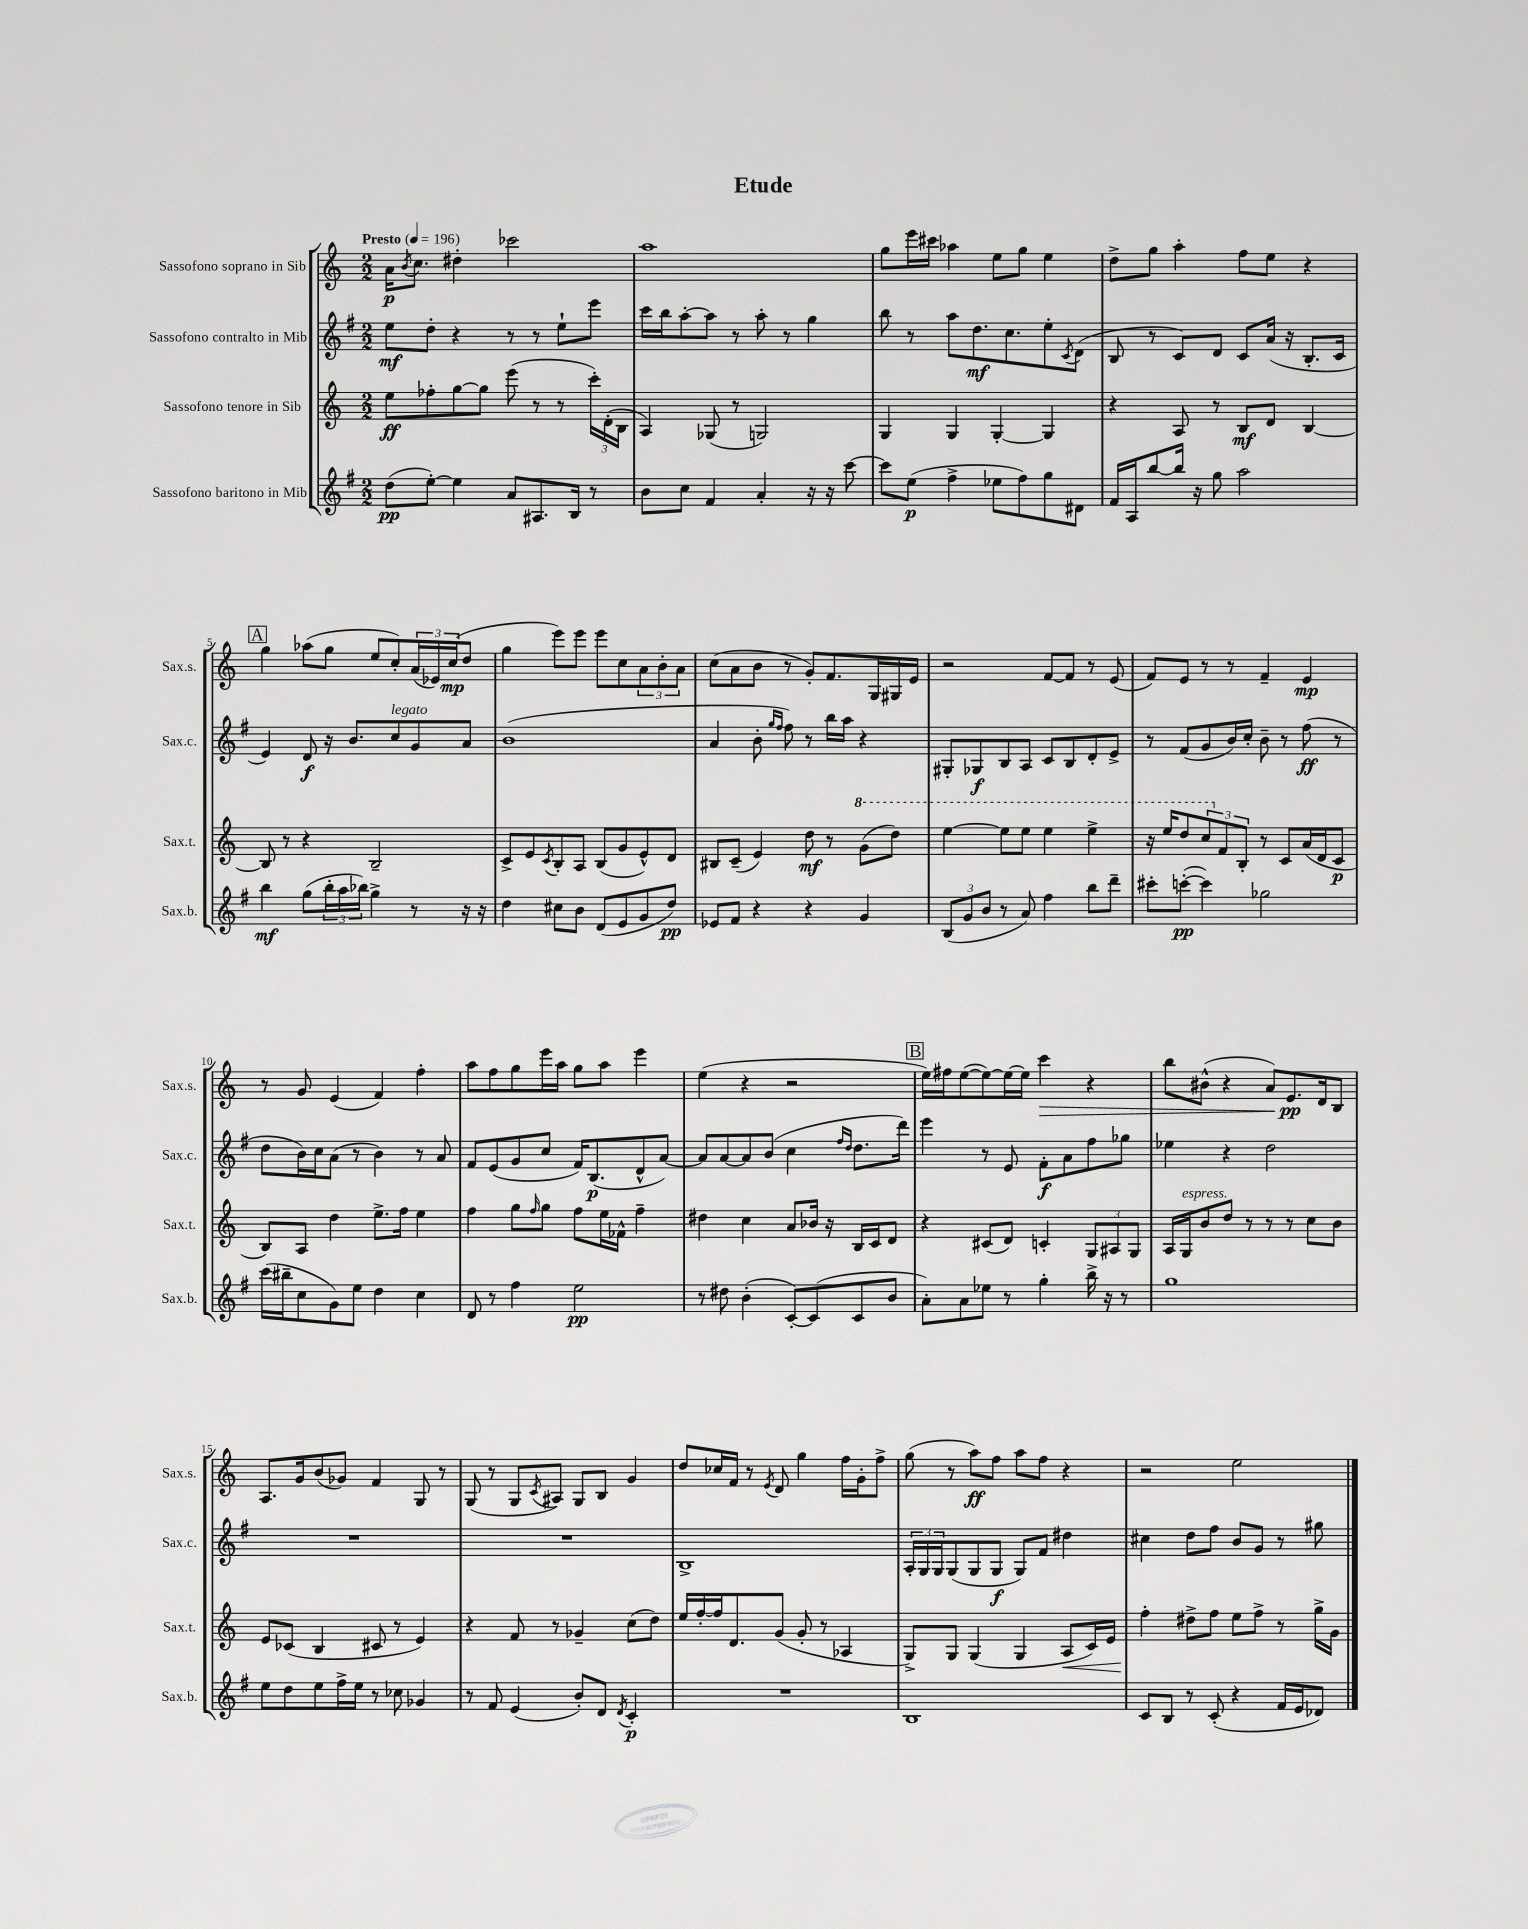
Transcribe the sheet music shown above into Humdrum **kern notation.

**kern	**dynam	**kern	**dynam	**kern	**dynam	**kern	**dynam
*part4	*part4	*part3	*part3	*part2	*part2	*part1	*part1
*staff4	*staff4	*staff3	*staff3	*staff2	*staff2	*staff1	*staff1
*I"Sassofono baritono in Mib	*	*I"Sassofono tenore in Sib	*	*I"Sassofono contralto in Mib	*	*I"Sassofono soprano in Sib	*
*I'Sax.b.	*	*I'Sax.t.	*	*I'Sax.c.	*	*I'Sax.s.	*
*clefG2	*	*clefG2	*	*clefG2	*	*clefG2	*
*k[f#]	*	*k[]	*	*k[f#]	*	*k[]	*
*M2/2	*	*M2/2	*	*M2/2	*	*M2/2	*
*MM196	*	*MM196	*	*MM196	*	*MM196	*
=1	=1	=1	=1	=1	=1	=1	=1
!	!	!	!	!	!	!LO:TX:a:B:t=Presto	!
(8dd\L	pp	8ee\L	ff	8ee\L	mf	16a\KL	p
.	.	.	.	.	.	8qb/	.
.	.	.	.	.	.	8.cc\J	.
[8ee'\J)	.	8ff-X'\	.	8dd'\J	.	.	.
4ee\]	.	[8gg\	.	4r	.	4dd#X'\	.
.	.	8gg\J]	.	.	.	.	.
8a/L	.	(8eee\	.	8r	.	2ccc-X\	.
8.A#X/	.	8r	.	8r	.	.	.
.	.	8r	.	8ee`\L	.	.	.
16B/Jk	.	.	.	.	.	.	.
8r	.	24ccc'\LL)	.	8eee\J	.	.	.
.	.	(24d'\	.	.	.	.	.
.	.	24B\JJ	.	.	.	.	.
=2	=2	=2	=2	=2	=2	=2	=2
8b\L	.	4A/)	.	16ccc\LL	.	1aa	.
.	.	.	.	16bb\J	.	.	.
8cc\J	.	.	.	[8aa'\	.	.	.
4f#/	.	(8G-X/	.	8aa\J]	.	.	.
.	.	8r	.	8r	.	.	.
4a'/	.	2Gn/)	.	8aa'\	.	.	.
.	.	.	.	8r	.	.	.
16r	.	.	.	4gg\	.	.	.
16r	.	.	.	.	.	.	.
[8ccc\	.	.	.	.	.	.	.
=3	=3	=3	=3	=3	=3	=3	=3
8ccc\L]	.	4G/	.	8bb\	.	8gg\L	.
(8ee\J	p	.	.	8r	.	16eee\L	.
.	.	.	.	.	.	16ccc#X\JJ	.
4ff#^\	.	4G/	.	8aa\L	.	4aa-X\	.
.	.	.	.	8.dd\	mf	.	.
8ee-X\L	.	[4G'/	.	.	.	8ee\L	.
.	.	.	.	8.cc\	.	.	.
8ff#\)	.	.	.	.	.	8gg\J	.
8gg\	.	4G/]	.	8ee'\	.	4ee\	.
.	.	.	.	8qc/	.	.	.
8d#X\J	.	.	.	(8d\J	.	.	.
=4	=4	=4	=4	=4	=4	=4	=4
16f#/LL	.	4r	.	8B/	.	8dd^\L	.
16A/J	.	.	.	.	.	.	.
[8bb/	.	.	.	8r	.	8gg\J	.
16bb/Jk]	.	8A/	.	8c/L)	.	4aa'\	.
16r	.	.	.	.	.	.	.
8gg\	.	8r	.	8d/J	.	.	.
2aa\	.	8B/L	mf	8c/L	.	8ff\L	.
.	.	8d/J	.	(16a/Jk	.	8ee\J	.
.	.	.	.	16r	.	.	.
.	.	[4B/	.	8.B'/L	.	4r	.
.	.	.	.	16c/Jk	.	.	.
!!LO:LB:g=z
!!LO:REH:place=s1:t=A
=5	=5	=5	=5	=5	=5	=5	=5
4bb\	mf	8B/]	.	4e/)	.	4gg\	.
.	.	8r	.	.	.	.	.
(8gg\L	.	4r	.	8d/	f	(8aa-X\L	.
24bb'\L	.	.	.	16r	.	8gg\J	.
24aa\	.	.	.	.	.	.	.
.	.	.	.	8.b/L	.	.	.
24bb-X\JJ)	.	.	.	.	.	.	.
4gg^\	.	2B~/	.	.	.	8ee/L	.
!	!	!	!	!LO:TX:a:i:t=legato	!	!	!
.	.	.	.	8cc/	.	8cc'/)	.
8r	.	.	.	8g/	.	(24a/L	.
.	.	.	.	.	.	24e-X/)	.
.	.	.	.	.	.	(24cc/J	mp
16r	.	.	.	8a/J	.	8dd/J	.
16r	.	.	.	.	.	.	.
=6	=6	=6	=6	=6	=6	=6	=6
4dd\	.	8c^/L	.	(1b	.	4gg\	.
.	.	8e/	.	.	.	.	.
.	.	8qc/	.	.	.	.	.
8cc#X\L	.	8B'/	.	.	.	8eee\L)	.
8b\J	.	8A/J	.	.	.	8eee\J	.
(8d/L	.	(8B/L	.	.	.	8eee\L	.
8e/	.	8g/	.	.	.	8cc\	.
8g/	.	8e^^/)	.	.	.	12a\	.
.	.	.	.	.	.	12b'\	.
8dd/J)	pp	8d/J	.	.	.	.	.
.	.	.	.	.	.	12a\J	.
=7	=7	=7	=7	=7	=7	=7	=7
8e-X/L	.	8B#X/L	.	4a/	.	(8cc\L	.
8f#/J	.	(8c~/J	.	.	.	8a\	.
4r	.	4e/)	.	8b'\	.	8b\J	.
.	.	.	.	16qqgg/LL	.	.	.
.	.	.	.	16qqff#/JJ	.	.	.
.	.	.	.	8ff#\)	.	8r	.
4r	.	8dd\	mf	8r	.	8g'/L)	.
.	.	8r	.	16bb\LL	.	8.f/	.
.	.	.	.	16aa\JJ	.	.	.
*	*	*8va	*	*	*	*	*
4g/	.	(8gg\L	.	4r	.	.	.
.	.	.	.	.	.	16G/L	.
.	.	8ddd\J)	.	.	.	16G#X/	.
.	.	.	.	.	.	16e/JJ	.
=8	=8	=8	=8	=8	=8	=8	=8
(12B/L	.	[4eee\	.	8G#X'/L	.	2r	.
12g/	.	.	.	.	.	.	.
.	.	.	.	8G-X/	f	.	.
12b/J	.	.	.	.	.	.	.
8r	.	8eee\L]	.	8B/	.	.	.
8a/)	.	8eee\J	.	8A/J	.	.	.
4ff#\	.	4eee\	.	8c/L	.	[8f/L	.
.	.	.	.	8B/	.	8f/J]	.
8bb\L	.	4eee^\	.	8d'/	.	8r	.
8ddd~\J	.	.	.	8e^/J	.	(8e/	.
=9	=9	=9	=9	=9	=9	=9	=9
8ccc#X'\L	.	16r	.	8r	.	8f/L)	.
.	.	16eee/KL	.	.	.	.	.
([8cccn'\J	pp	8ddd/	.	(8f#/L	.	8e/J	.
4ccc\])	.	12ccc/	.	8g/	.	8r	.
*	*	*X8va	*	*	*	*	*
.	.	12f/	.	.	.	.	.
.	.	.	.	16b/L)	.	8r	.
.	.	12B'/J	.	.	.	.	.
.	.	.	.	16cc'/JJ	.	.	.
2gg-X\	.	8r	.	8b~\	.	4f~/	.
.	.	8c/L	.	8r	.	.	.
.	.	(16a/L	.	(8ff#\	ff	4e/	mp
.	.	16d/J	.	.	.	.	.
.	.	8c/J	p	8r	.	.	.
!!LO:LB:g=z
=10	=10	=10	=10	=10	=10	=10	=10
(16ccc\LL	.	8B/L)	.	8dd\L	.	8r	.
16bb#X~\J	.	.	.	.	.	.	.
8cc\	.	8A/J	.	16b\L)	.	8g/	.
.	.	.	.	16cc\J	.	.	.
8g\)	.	4dd\	.	(8a\J	.	(4e/	.
8ee\J	.	.	.	8r	.	.	.
4dd\	.	8.ee^\L	.	4b\)	.	4f/)	.
.	.	16ff\Jk	.	.	.	.	.
4cc\	.	4ee\	.	8r	.	4ff'\	.
.	.	.	.	8a/	.	.	.
=11	=11	=11	=11	=11	=11	=11	=11
8d/	.	4ff\	.	8f#/L	.	8aa\L	.
8r	.	.	.	(8e/	.	8ff\	.
4ff#\	.	8gg\L	.	8g/	.	8gg\	.
.	.	16qqff/	.	.	.	.	.
.	.	8gg\J	.	8cc/J	.	16eee\L	.
.	.	.	.	.	.	16aa\JJ	.
2ee\	pp	8ff\L	.	16f#/KL)	.	8gg\L	.
.	.	.	.	(8.B/	p	.	.
.	.	16ee\L	.	.	.	8aa\J	.
.	.	16f-X^^\JJ	.	.	.	.	.
.	.	4ff~\	.	8d^^/	.	4eee\	.
.	.	.	.	[8a/J)	.	.	.
=12	=12	=12	=12	=12	=12	=12	=12
8r	.	4dd#X\	.	8a/L]	.	(4ee\	.
8dd#X\	.	.	.	[8a/	.	.	.
(4b'\	.	4cc\	.	8a/]	.	4r	.
.	.	.	.	(8b/J	.	.	.
[8c'/L)	.	8a/L	.	4cc\	.	2r	.
(8c/]	.	16b-X/Jk	.	.	.	.	.
.	.	16r	.	.	.	.	.
.	.	.	.	16qqff#/LL	.	.	.
.	.	.	.	16qqdd/JJ	.	.	.
8c/	.	16B/LL	.	8.dd\L	.	.	.
.	.	16c/J	.	.	.	.	.
8b/J	.	8d/J	.	.	.	.	.
.	.	.	.	16ddd\Jk)	.	.	.
!!LO:REH:place=s1:t=B
=13	=13	=13	=13	=13	=13	=13	=13
8a'\L)	.	4r	.	4eee\	.	16ee\LL)	.
.	.	.	.	.	.	16ff#X\J	.
8a\	.	.	.	.	.	([8ee\	.
8ee-X\J	.	(8c#X/L	.	8r	.	8ee\_)	.
8r	.	8d/J)	.	8e/	.	16ee\L_	.
.	.	.	.	.	.	16ee\JJ]	.
!	!	!	!	!	!	!	!LO:HP:b
4gg'\	.	4cn'/	.	8f#'\L	f	4ccc\	>
.	.	.	.	8a\	.	.	.
16bb^\	.	12G/L	.	8ff#\	.	4r	.
16r	.	.	.	.	.	.	.
.	.	12A#X/	.	.	.	.	.
8r	.	.	.	8gg-X\J	.	.	.
.	.	12G/J	.	.	.	.	.
=14	=14	=14	=14	=14	=14	=14	=14
1gg	.	16A/LL	.	4ee-X\	.	8bb\L	.
!	!	!LO:TX:a:i:t=espress.	!	!	!	!	!
.	.	16G/J	.	.	.	.	.
.	.	8b/	.	.	.	(8b#X^^\J	.
.	.	8dd/J	.	4r	.	4r	.
.	.	8r	.	.	.	.	.
.	.	8r	.	2dd\	.	8a/L)	.
.	.	8r	.	.	.	8.e/	pp
.	.	8cc\L	.	.	.	.	.
.	.	.	.	.	.	16d/k	]
.	.	8b\J	.	.	.	8B/J	.
!!LO:LB:g=z
=15	=15	=15	=15	=15	=15	=15	=15
8ee\L	.	8e/L	.	1r	.	8.A/L	.
8dd\	.	(8c-X/J	.	.	.	.	.
.	.	.	.	.	.	16g/k	.
8ee\	.	4B/	.	.	.	(8b/	.
16ff#^\L	.	.	.	.	.	8g-X/J)	.
16ee\JJ	.	.	.	.	.	.	.
8r	.	8c#X/	.	.	.	4f/	.
8cc-X\	.	8r	.	.	.	.	.
4g-X/	.	4e/)	.	.	.	8G/	.
.	.	.	.	.	.	8r	.
=16	=16	=16	=16	=16	=16	=16	=16
8r	.	4r	.	1r	.	(8G/	.
8f#/	.	.	.	.	.	8r	.
(4e/	.	8f/	.	.	.	8G/L	.
.	.	.	.	.	.	8qc/	.
.	.	8r	.	.	.	8A#X/J)	.
8b'/L)	.	4g-X~/	.	.	.	8G/L	.
8d/J	.	.	.	.	.	8B/J	.
8qd/	.	.	.	.	.	.	.
4c'/	p	(8cc\L	.	.	.	4g/	.
.	.	8dd\J)	.	.	.	.	.
=17	=17	=17	=17	=17	=17	=17	=17
1r	.	16ee/LL	.	1B^	.	8dd/L	.
.	.	[16ff'/	.	.	.	.	.
.	.	16ff/J]	.	.	.	16cc-X/L	.
.	.	8.d/	.	.	.	16f/JJ	.
.	.	.	.	.	.	8r	.
.	.	.	.	.	.	8qe/	.
.	.	(8g/J	.	.	.	8d/	.
.	.	8g'/	.	.	.	4gg\	.
.	.	8r	.	.	.	.	.
.	.	4A-X/	.	.	.	16ff\LL	.
.	.	.	.	.	.	16g'\J	.
.	.	.	.	.	.	8ff^\J	.
=18	=18	=18	=18	=18	=18	=18	=18
1B	.	8G^/L)	.	24A'/LL	.	(8gg\	.
.	.	.	.	24G/	.	.	.
.	.	.	.	24G/J	.	.	.
.	.	8G/J	.	(8G/	.	8r	.
.	.	(4G/	.	8G/	.	8aa\L)	ff
.	.	.	.	8G/J	f	8ff\J	.
.	.	4G/	.	8G/L)	.	8aa\L	.
.	.	.	.	8f#/J	.	8ff\J	.
!	!	!	!LO:HP:b	!	!	!	!
.	.	8A/L	<	4dd#X\	.	4r	.
.	.	16c/L)	.	.	.	.	.
.	.	16e/JJ	.	.	.	.	.
=19	=19	=19	=19	=19	=19	=19	=19
8c/L	.	4ff'\	.	4cc#X\	.	2r	.
8B/J	.	.	.	.	.	.	.
8r	.	8dd#X^\L	[	8dd\L	.	.	.
(8c'/	.	8ff\J	.	8ff#\J	.	.	.
4r	.	8ee\L	.	8b/L	.	2ee\	.
.	.	8ff^\J	.	8g/J	.	.	.
16f#/LL	.	8r	.	8r	.	.	.
16e/J	.	.	.	.	.	.	.
8d-X/J)	.	16gg^\LL	.	8gg#X\	.	.	.
.	.	16g\JJ	.	.	.	.	.
==	==	==	==	==	==	==	==
*-	*-	*-	*-	*-	*-	*-	*-
